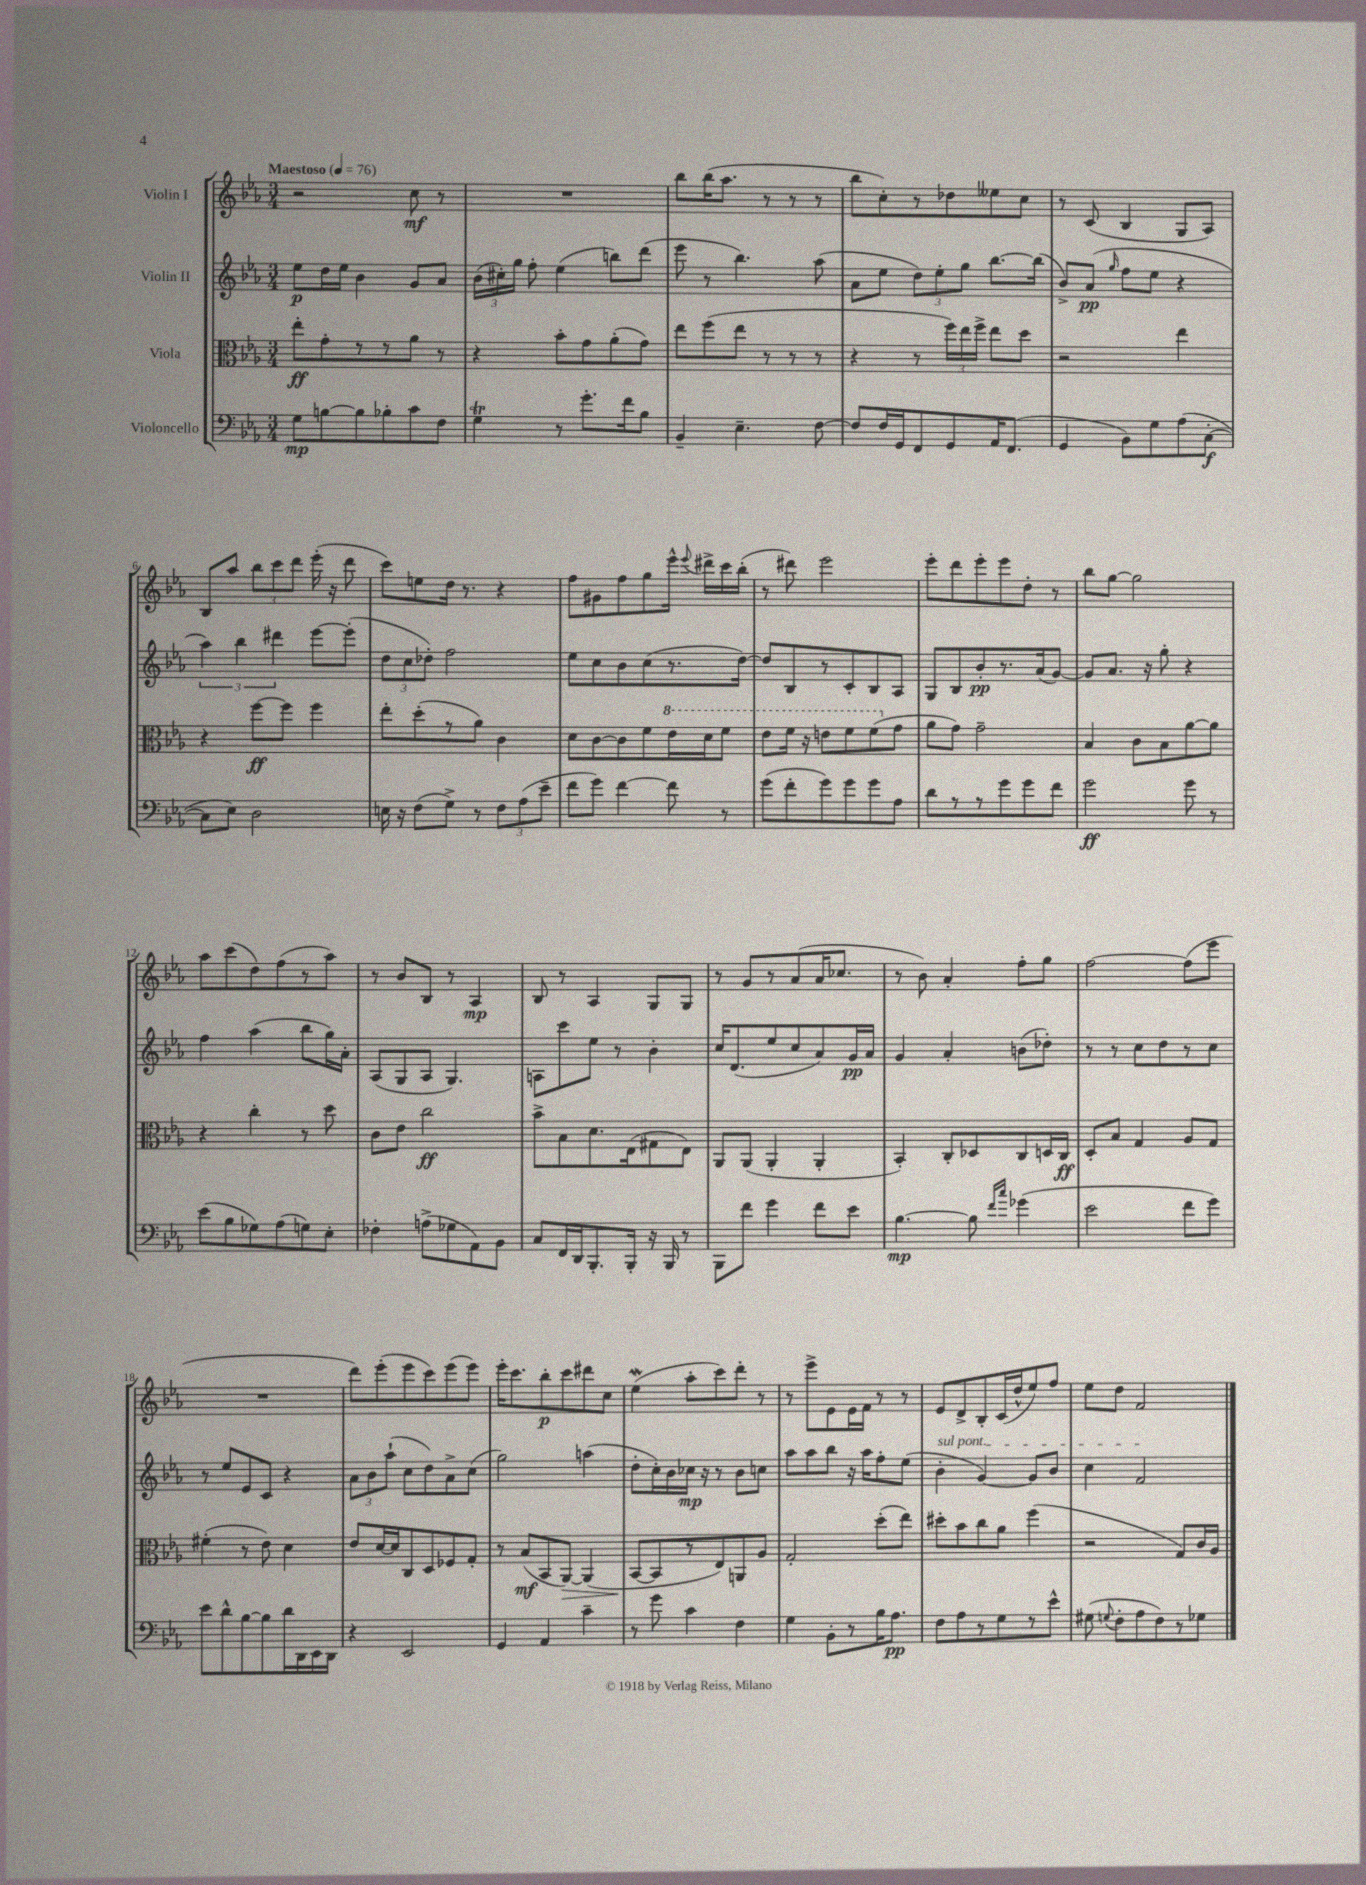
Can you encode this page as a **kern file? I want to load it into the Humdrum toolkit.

**kern	**kern	**kern	**kern
*staff4	*staff3	*staff2	*staff1
*clefF4	*clefC3	*clefG2	*clefG2
*k[b-e-a-]	*k[b-e-a-]	*k[b-e-a-]	*k[b-e-a-]
*M3/4	*M3/4	*M3/4	*M3/4
*MM76	*MM76	*MM76	*MM76
8G\L	8ee-'\L	8ee-\L	2r
[8B\	8g'\	16dd\L	.
.	.	16ee-\JJ	.
8B\]	8r	4b-\	.
8B-'\	8r	.	.
8c\	8a-\J	8g/L	8cc\
8F\J	8r	8a-/J	8r
=	=	=	=
4G\	4r	(24b-\LL	2.r
.	.	24cc#'\)	.
.	.	24gg\JJ	.
.	.	8ff'\	.
8r	8b-'\L	(4ee-\	.
8.g'\L	8g\	.	.
.	(8a-'\	8bb\L)	.
16f\k	.	.	.
8B-\J	8g\J)	(8ddd\J	.
=	=	=	=
4BB-~/	8ee-\L	8eee-\	8bb-\L
.	(8ff\	8r	(16bb-\K
.	.	.	8.aa-\J
4.E-~\	8ee-\J	4.bb-\)	.
.	8r	.	8r
.	8r	.	8r
[8F\	8r	(8aa-\	8r
=	=	=	=
8F/]L	4r	8a-\L	8bb-\L
16F/L	.	8ee-\J	8cc'\)
16GG/J	.	.	.
8FF/	8r	12dd\L)	8r
.	.	12ee-'\	.
8GG/	24ff\LL)	.	8dd-\
.	24ee-\	12gg\J	.
.	24ff^\JJ	.	.
16AA-/K	8ee-\L	[8.bb-\L	8ee--\
(8.FF/J	.	.	.
.	8dd\J	.	8cc\J
.	.	(16bb-\]Jk	.
=	=	=	=
4GG/	2r	8b-^/L)	8r
.	.	(8a-/J	(8c/
.	.	16qqgg/	.
8BB-\L)	.	8ff\L	4B-/
8G\	.	8ee-\J	.
(8A-\	4ee-\	4r	8G/L
[8C'\J	.	.	8A-/J)
=	=	=	=
8C\]L	4r	6aa-\)	8B-/L
8E-\J)	.	.	8aa-/J
.	.	6bb-\	.
2D\	[8ff\L	.	12bb-\L
.	.	6ddd#\	12ccc\
.	8ff\]J	.	.
.	.	.	12ddd\J
.	4ff\	[8eee-\L	(16eee-'\
.	.	.	16r
.	.	(8eee-'\]J	8ddd\
=	=	=	=
16E\	8ee-'\L	12dd\L	8ccc\L)
16r	.	.	.
.	.	12cc\	.
(8F\L	(8dd'\	.	8ee\
.	.	12dd-'\J)	.
8G^\J)	8r	2ff\	16dd\Jk
.	.	.	8.r
8r	8a-\J)	.	.
12F\L	4c\	.	4r
(12A-\	.	.	.
12e-~\J	.	.	.
=	=	=	=
8f\L	8d\L	8ee-\L	8ff\L
8g\J)	[8c\	8cc\	8g#\
[4f\	8c\]	8b-\	8ff\
.	8f\	(8cc\	8gg\
8f\]	16ee-\L	8.r	16eee-^^\Jk
.	.	.	8qqeee-/
.	16dd\J	.	16ddd#^\LL
8r	8ff\J	.	16ccc\
.	.	[16dd\Jk)	(16bb-'\JJ
=	=	=	=
(8g\L	8ee-\L	8dd/]L	8r
8f'\	16ff\Jk	8B-/	8ddd#\)
.	16r	.	.
8g\)	8ee\L	8r	2eee-\
8g\	8ff\	8c'/	.
8g\	(8ff\	8B-/	.
8A-\J	8g\J	8A-/J	.
=	=	=	=
8d\L	8a-\L	8G/L	8eee-'\L
8r	8g\J)	8B-/	8ddd\
8r	2g~\	8b-'/	8eee-'\
8g\	.	8.r	8eee-\
8g\	.	.	8dd'\J
.	.	(16a-/k	.
8f\J	.	[8g/J)	8r
=	=	=	=
2g\	4B-/	8g/]L	8bb-\L
.	.	8.a-/J	[8gg\J
.	8c\L	.	2gg\]
.	.	16r	.
.	8B-\	8gg'\	.
8g\	[8a-\	4r	.
8r	8a-\]J	.	.
=	=	=	=
(8e-\L	4r	4ff\	8aa-\L
8B-\	.	.	(8ccc\
8G-\)	4cc'\	(4aa-\	8dd\)
(8A-\	.	.	(8ff\
8G\)	8r	8bb-\L	8r
8E-'\J	8dd\	16gg\L)	8aa-\J)
.	.	16a-'\JJ	.
=	=	=	=
4F-'\	8c\L	(8A-/L	8r
.	8e-\J	8G/	8b-/L
(8A^\L	2cc\	8A-/J	8B-/J
8G-\	.	4.G/)	8r
8AA-\)	.	.	4A-/
8BB-\J	.	.	.
=	=	=	=
8C/L	8b-^\L	8A\L	8B-/
16FF/L	8B-\	8ccc\	8r
16DD/J	.	.	.
8.BBB-'/	8.d\	8ee-\J	4A-/
.	.	8r	.
16BBB-'/Jk	(16E-\k	.	.
16r	8G#\	4b-'\	8G/L
16BBB-/	.	.	.
8r	8E-\J)	.	8G/J
=	=	=	=
8BBB-\L	8AA-/L	16cc/LK	8r
.	.	(8.d/	.
8f\J	(8AA-/J	.	8g/L
4g\	4AA-'/	8ee-/	8r
.	.	8cc/	(8a-/
8f\L	4AA-'/	8a-/)	16a-/K
.	.	.	8.cc-/J
8e-\J	.	16g/L	.
.	.	16a-/JJ	.
=	=	=	=
[4.B-\	4BB-'/)	4g/	8r
.	.	.	8b-\)
.	8C'/L	4a-'/	4a-'/
8B-\]	8D-/	.	.
16qqf/LL	.	.	.
16qqcc/JJ	.	.	.
(4g-\	8C/	(8b\L	8ff'\L
.	16D/L	8dd-'\J)	8gg\J
.	16C/JJ	.	.
=	=	=	=
2e-\	8D'/L	8r	[2ff\
.	8B-/J	8r	.
.	4G/	8cc\L	.
.	.	8dd\	.
8f\L	8A-/L	8r	(8ff\]L
8g\J)	8G/J	8cc\J	8eee-\J
=	=	=	=
8e-\L	(4f#'\	8r	2.r
8d^^\	.	8ee-/L	.
[8B-\	8r	8e-/	.
8B-\]	8e-\)	8c/J	.
16d\L	4d\	4r	.
16DD\	.	.	.
16EE-\	.	.	.
16DD\JJ	.	.	.
=	=	=	=
4r	8e-/L	12a-\L	8ddd\L)
.	.	12b-\	.
.	[16d/L	.	(8eee-'\
.	.	(12aa-`\J	.
.	16d/]J	.	.
2EE-/	8C/	8cc\L	8eee-\
.	8D/	8dd\)	8ccc\)
.	8F-/	8a-^\	(8eee-\
.	8G'/J	(8cc\J	8eee-\J)
=	=	=	=
4GG/	8r	2gg\)	16eee-'\LK
.	.	.	8.ccc\
.	(8B-/L	.	.
4AA-/	8BB-/	.	8bb-'\
.	[8AA-/J)	.	8ccc\
4c~\	(4AA-/]	(4aa\	8ddd#\
.	.	.	8cc\J
=	=	=	=
8r	[8BB-/L	8dd'\L	(4ee-\
8g\	8BB-/]	16cc'\L)	.
.	.	16b-\	.
4c\	8r	16cc-\JJ	8aa-'\L
.	.	16r	.
.	8E-/)	8r	8ccc\)
4F\	8AA/	8b-\L	8ddd'\J
.	8A-/J	8cc\J	8r
=	=	=	=
4G\	2G'/	8aa-\L	8r
.	.	8aa-\	8eee-^\L
8BB-'\L	.	8bb-\J	8e-\
8r	.	16r	16e-\L
.	.	16aa-\LK	16f\JJ
16B-\K	(8dd'\L	8ff'\	8r
8.A-\J	.	.	.
.	8ee-\J)	(8ee-\J	8r
=	=	=	=
8F\L	8dd#'\L	4b-'\	8e-/L
8A-\	8b-\	.	8d^/
8r	8cc\	[4g/)	8B-'/
8G\	8a-\J	.	(16c/L
.	.	.	16dd^^/J
8r	(4ff\	8g/]L	8ee-/)
8e-^^\J	.	8b-/J	8ff/J
=	=	=	=
(8G#\	2r	4cc\	8ee-\L
8qqG/	.	.	.
8F'\L	.	.	8dd\J
8A-\	.	2f/	2f/
8F\)	.	.	.
8r	8G/L)	.	.
8G-\J	16c/L	.	.
.	16A-/JJ	.	.
==	==	==	==
*-	*-	*-	*-
